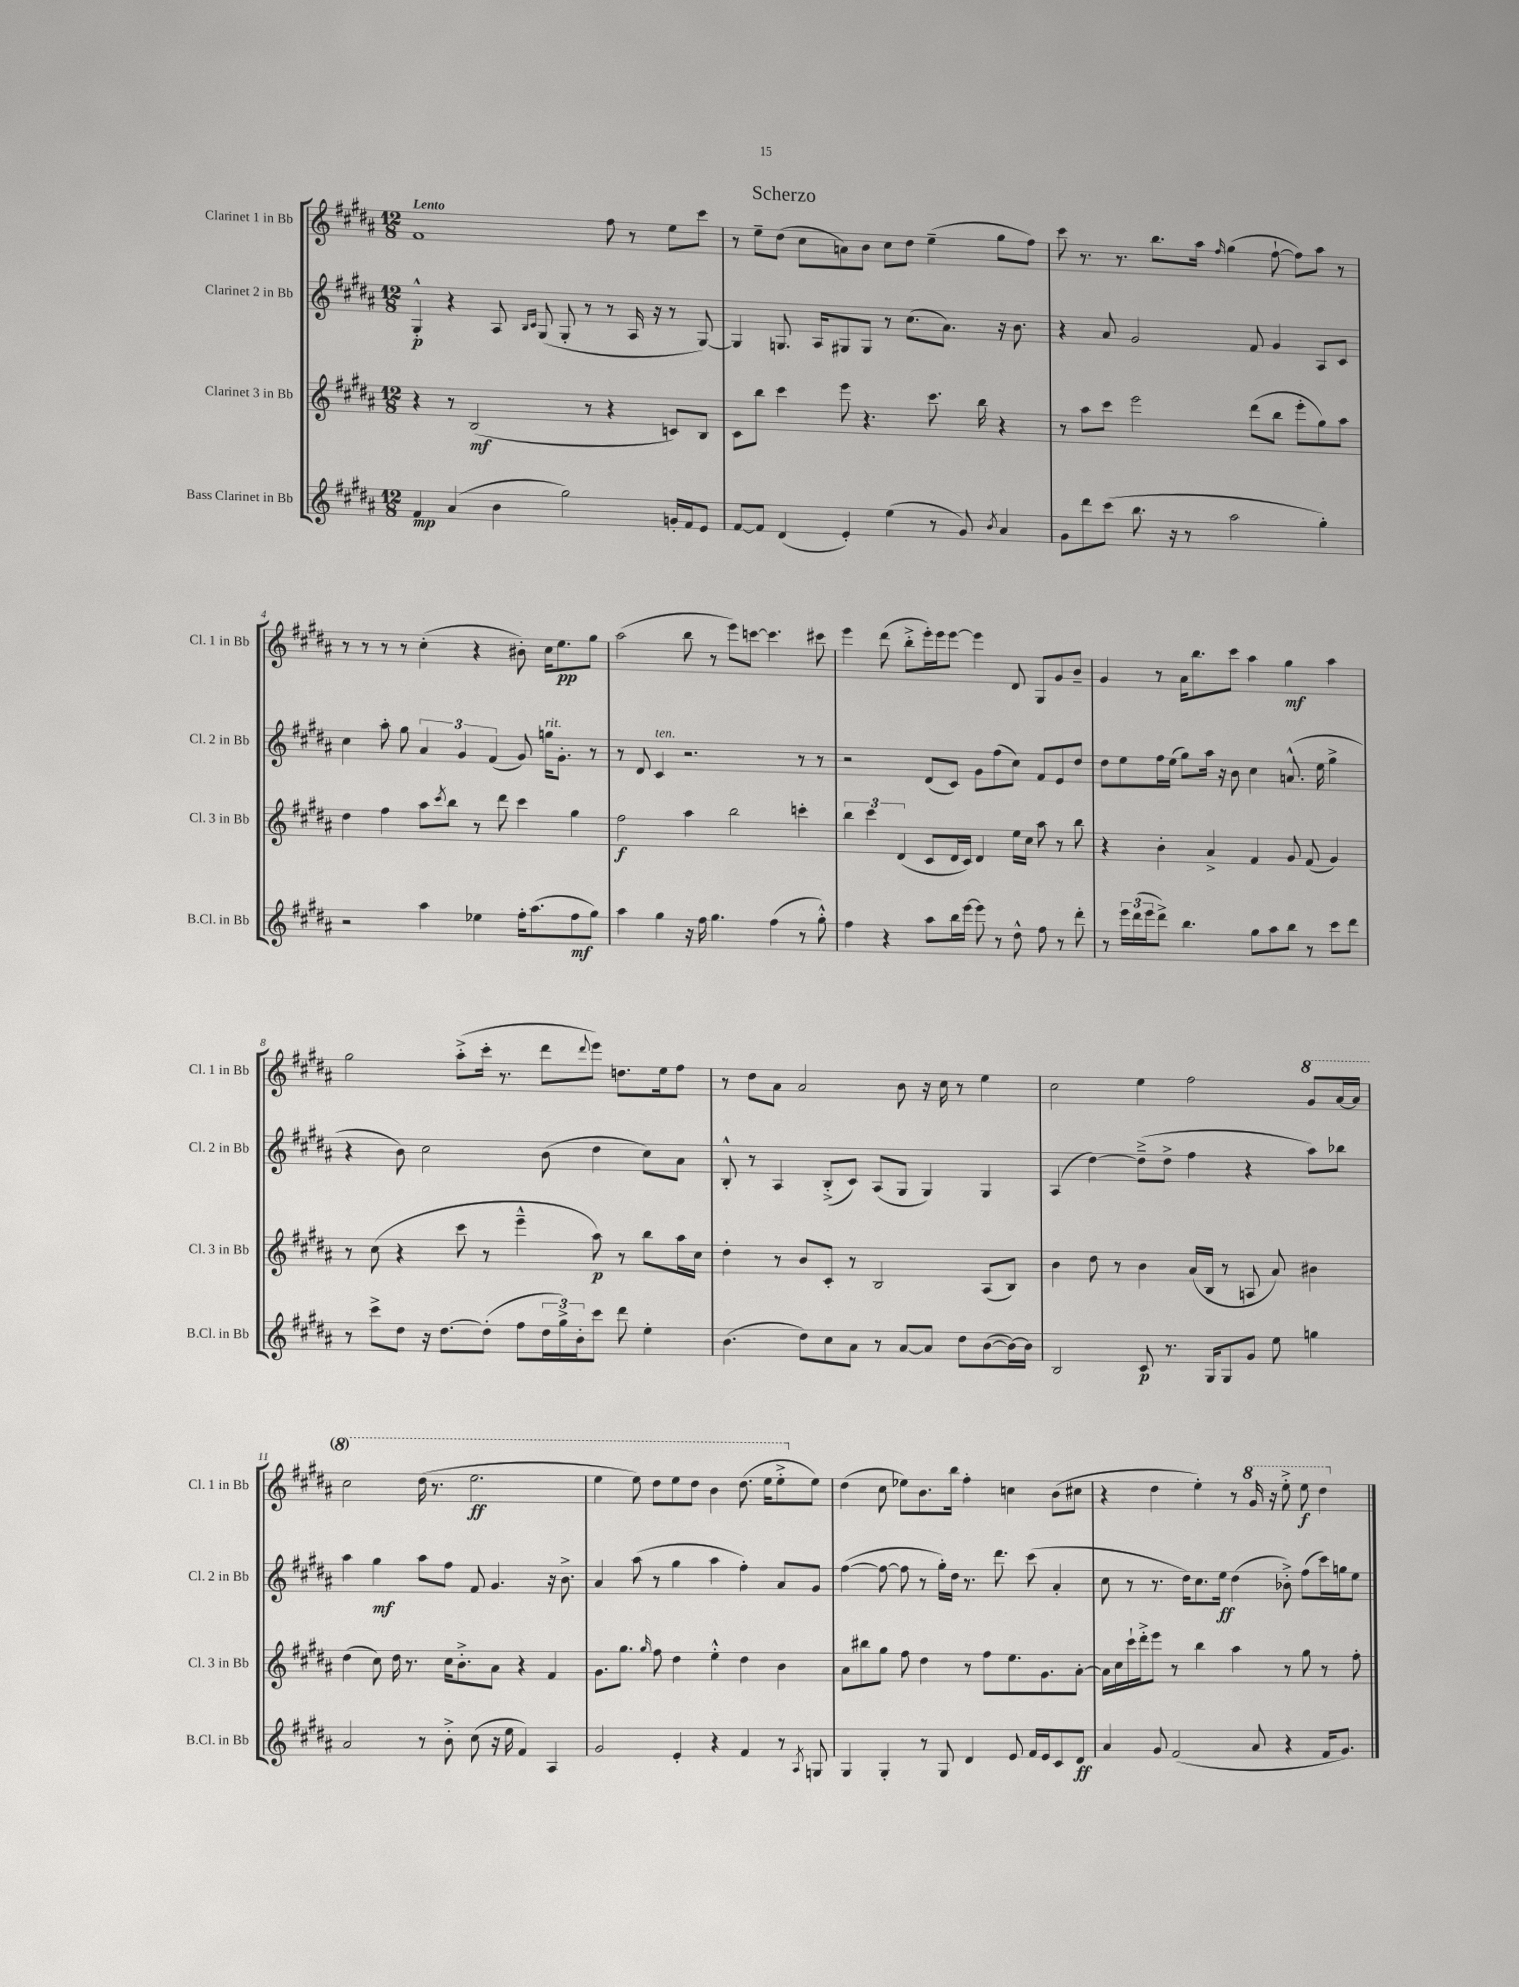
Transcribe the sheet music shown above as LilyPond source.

\header { title = "Scherzo" }
<<
\new StaffGroup <<
\new Staff = "s0" \with { instrumentName = "Clarinet 1 in Bb" shortInstrumentName = "Cl. 1 in Bb" } {
    \clef treble \key b \major \numericTimeSignature \time 12/8 \tempo "Lento"
    fis'1 fis''8 r8 e''8 cis'''8 |
    r8 e''8-- dis''8( cis''8 a'8) b'8 cis''8 dis''8 e''4--( gis''8 fis''8) |
    cis'''8 r8. r8. b''8. ais''16 \grace { fis''16 } gis''4( fis''8~-! fis''8) ais''8 r8 |
    r8 r8 r8 r8 cis''4-.( r4 bis'8-.) cis''16 e''8.\pp gis''8 |
    ais''2( b''8 r8 e'''8) c'''8~ c'''4. cis'''8 |
    e'''4 dis'''8( b''8-.-> e'''16-.) e'''16 e'''8~ e'''4 dis'8 gis8 gis'8 b'8-- |
    gis'4 r8 ais'16 b''8. cis'''8 ais''4 gis''4\mf ais''4 |
    gis''2 ais''8-.->( cis'''16-. r8. dis'''8 \appoggiatura { dis'''8 } e'''8) d''8. e''16 fis''8 |
    r8 dis''8 ais'8 ais'2 b'8 r16 cis''16 r8 e''4 |
    cis''2 e''4 fis''2 \ottava #1 gis''8 ais''16~ ais''16 |
    cis'''2 dis'''16( r8. e'''2.\ff |
    e'''4 e'''8) dis'''8 e'''8 dis'''8 b''4 dis'''8.( e'''16 e'''8-.-> \ottava #0 e''8) |
    dis''4( cis''8 ees''8) b'8. b''16 fis''4-. c''4 b'8( cis''8 |
    r4 dis''4 e''4-.) r8 \ottava #1 gis''16 r16 e'''8-.-> e'''8\f dis'''4 \ottava #0 \bar "|." |
}
\new Staff = "s1" \with { instrumentName = "Clarinet 2 in Bb" shortInstrumentName = "Cl. 2 in Bb" } {
    \clef treble \key b \major \numericTimeSignature \time 12/8
    gis4-.-^\p r4 ais8 \grace { b16 cis'16 } gis8( gis8-. r8 r8 ais16 r16 r8 gis8~) |
    gis4 g8. ais16 gis8 gis8 r8 cis''8.( ais'8.) r16 b'8. |
    r4 ais'8 gis'2 fis'8 gis'4 ais8 cis'8 |
    cis''4 ais''8-. gis''8 \tuplet 3/2 { ais'4 gis'4 fis'4( } gis'8) g''16^\markup { \italic "rit." } gis'8.-. r8 |
    r8 dis'8 cis'4^\markup { \italic "ten." } r2. r8 r8 |
    r2 dis'8( cis'8) gis'8 fis''8( cis''8) fis'8 e'8 dis''8 |
    dis''8 e''8 fis''16 e''16( gis''8) ais''16 r16 b'8 cis''4 a'8.-^( e''16 gis''4-> |
    r4 b'8) cis''2 b'8( dis''4 cis''8) ais'8 |
    b8-.-^ r8 ais4 b8-.->( cis'8) ais8( gis8 gis4) gis4 |
    ais4( dis''4~) dis''8--->( dis''8-> fis''4 r4 ais''8) bes''8 |
    ais''4 gis''4\mf ais''8 fis''8 fis'8 gis'4. r16 b'8.-> |
    ais'4 ais''8( r8 gis''4 ais''4 fis''4-.) ais'8 gis'8 |
    fis''4~( fis''8~ fis''8 r8 gis''16-.) dis''16 r8. dis'''8. cis'''8( ais'4-. |
    cis''8 r8 r8. dis''16) cis''8. e''16\ff dis''4( bes'8-.->) fis''8( cis'''16) g''16 e''8 \bar "|." |
}
\new Staff = "s2" \with { instrumentName = "Clarinet 3 in Bb" shortInstrumentName = "Cl. 3 in Bb" } {
    \clef treble \key b \major \numericTimeSignature \time 12/8
    r4 r8 b2\mf( r8 r4 c'8) b8 |
    cis'8 b''8 cis'''4 e'''8 r4. cis'''8. b''16 r4 |
    r8 ais''8 cis'''8 e'''2 dis'''8( b''8 e'''8-. gis''8) ais''8 |
    dis''4 fis''4 ais''8 \acciaccatura { cis'''8 } b''8 r8 dis'''8 cis'''4 gis''4 |
    fis''2\f ais''4 b''2 c'''4-. |
    \tuplet 3/2 { b''4 cis'''4 dis'4( } cis'8 dis'16 cis'16) dis'4 e''16 cis''16 ais''8 r8 b''8 |
    r4 b'4-. ais'4-> fis'4 gis'8 fis'8( gis'4) |
    r8 cis''8( r4 cis'''8 r8 e'''4---^ ais''8\p) r8 b''8 ais''16 cis''16 |
    dis''4-. r8 b'8 cis'8-. r8 b2 ais8( b8) |
    b'4 dis''8 r8 b'4 ais'16( b16 r8 a8 ais'8) bis'4 |
    dis''4( cis''8) dis''16 r8. cis''16 b'8.-.-> ais'8 r4 fis'4 |
    gis'8. gis''8. \grace { gis''16 } fis''8 dis''4 e''4-.-^ dis''4 b'4 |
    ais'8 bis''8 gis''8 fis''8 dis''4 r8 fis''8 e''8. gis'8. ais'8~-. |
    ais'16 cis''16 cis'''16-! dis'''16-.-> e'''8 r8 b''4 ais''4 r8 gis''8 r8 fis''8-. \bar "|." |
}
\new Staff = "s3" \with { instrumentName = "Bass Clarinet in Bb" shortInstrumentName = "B.Cl. in Bb" } {
    \clef treble \key b \major \numericTimeSignature \time 12/8
    fis'4\mp ais'4( b'4 gis''2) g'16-. fis'16 e'8 |
    fis'8~ fis'8 dis'4( e'4-.) e''4( r8 gis'8) \acciaccatura { b'8 } ais'4 |
    gis'8 dis'''8 cis'''8( b''8. r16 r8 ais''2 gis''4-.) |
    r2 ais''4 ees''4 fis''16-. ais''8.( fis''8\mf gis''8) |
    ais''4 gis''4 r16 fis''16 gis''4. fis''4( r8 gis''8-.-^) |
    fis''4 r4 ais''8 b''16 e'''16~ e'''8 r8 dis''8-^ fis''8 r8 dis'''8-. |
    r8 \tuplet 3/2 { e'''16 dis'''16( e'''16 } dis'''8->) b''4. gis''8 ais''8 b''8 r8 cis'''8 dis'''8 |
    r8 cis'''8-> dis''8 r16 dis''8.~ dis''8-.( fis''8 \tuplet 3/2 { dis''16 gis''16->) b'16-. } cis'''8 dis'''8 e''4-. |
    b'4.( dis''8) cis''8 ais'8 r8 ais'8~ ais'8 dis''8 b'8~( b'16~) b'16 |
    b2 cis'8\p r8. gis16 gis8 gis'8 e''8 g''4 |
    ais'2 r8 b'8-.-> cis''8( r16 e''16 fis'4) ais4 |
    gis'2 e'4-. r4 fis'4 r8 \acciaccatura { ais8 } g8 |
    gis4 gis4-. r8 gis8 dis'4 e'8 fis'16 e'16 cis'8 dis'8\ff |
    ais'4 gis'8 fis'2( ais'8 r4 fis'16 gis'8.) \bar "|." |
}
>>
>>
